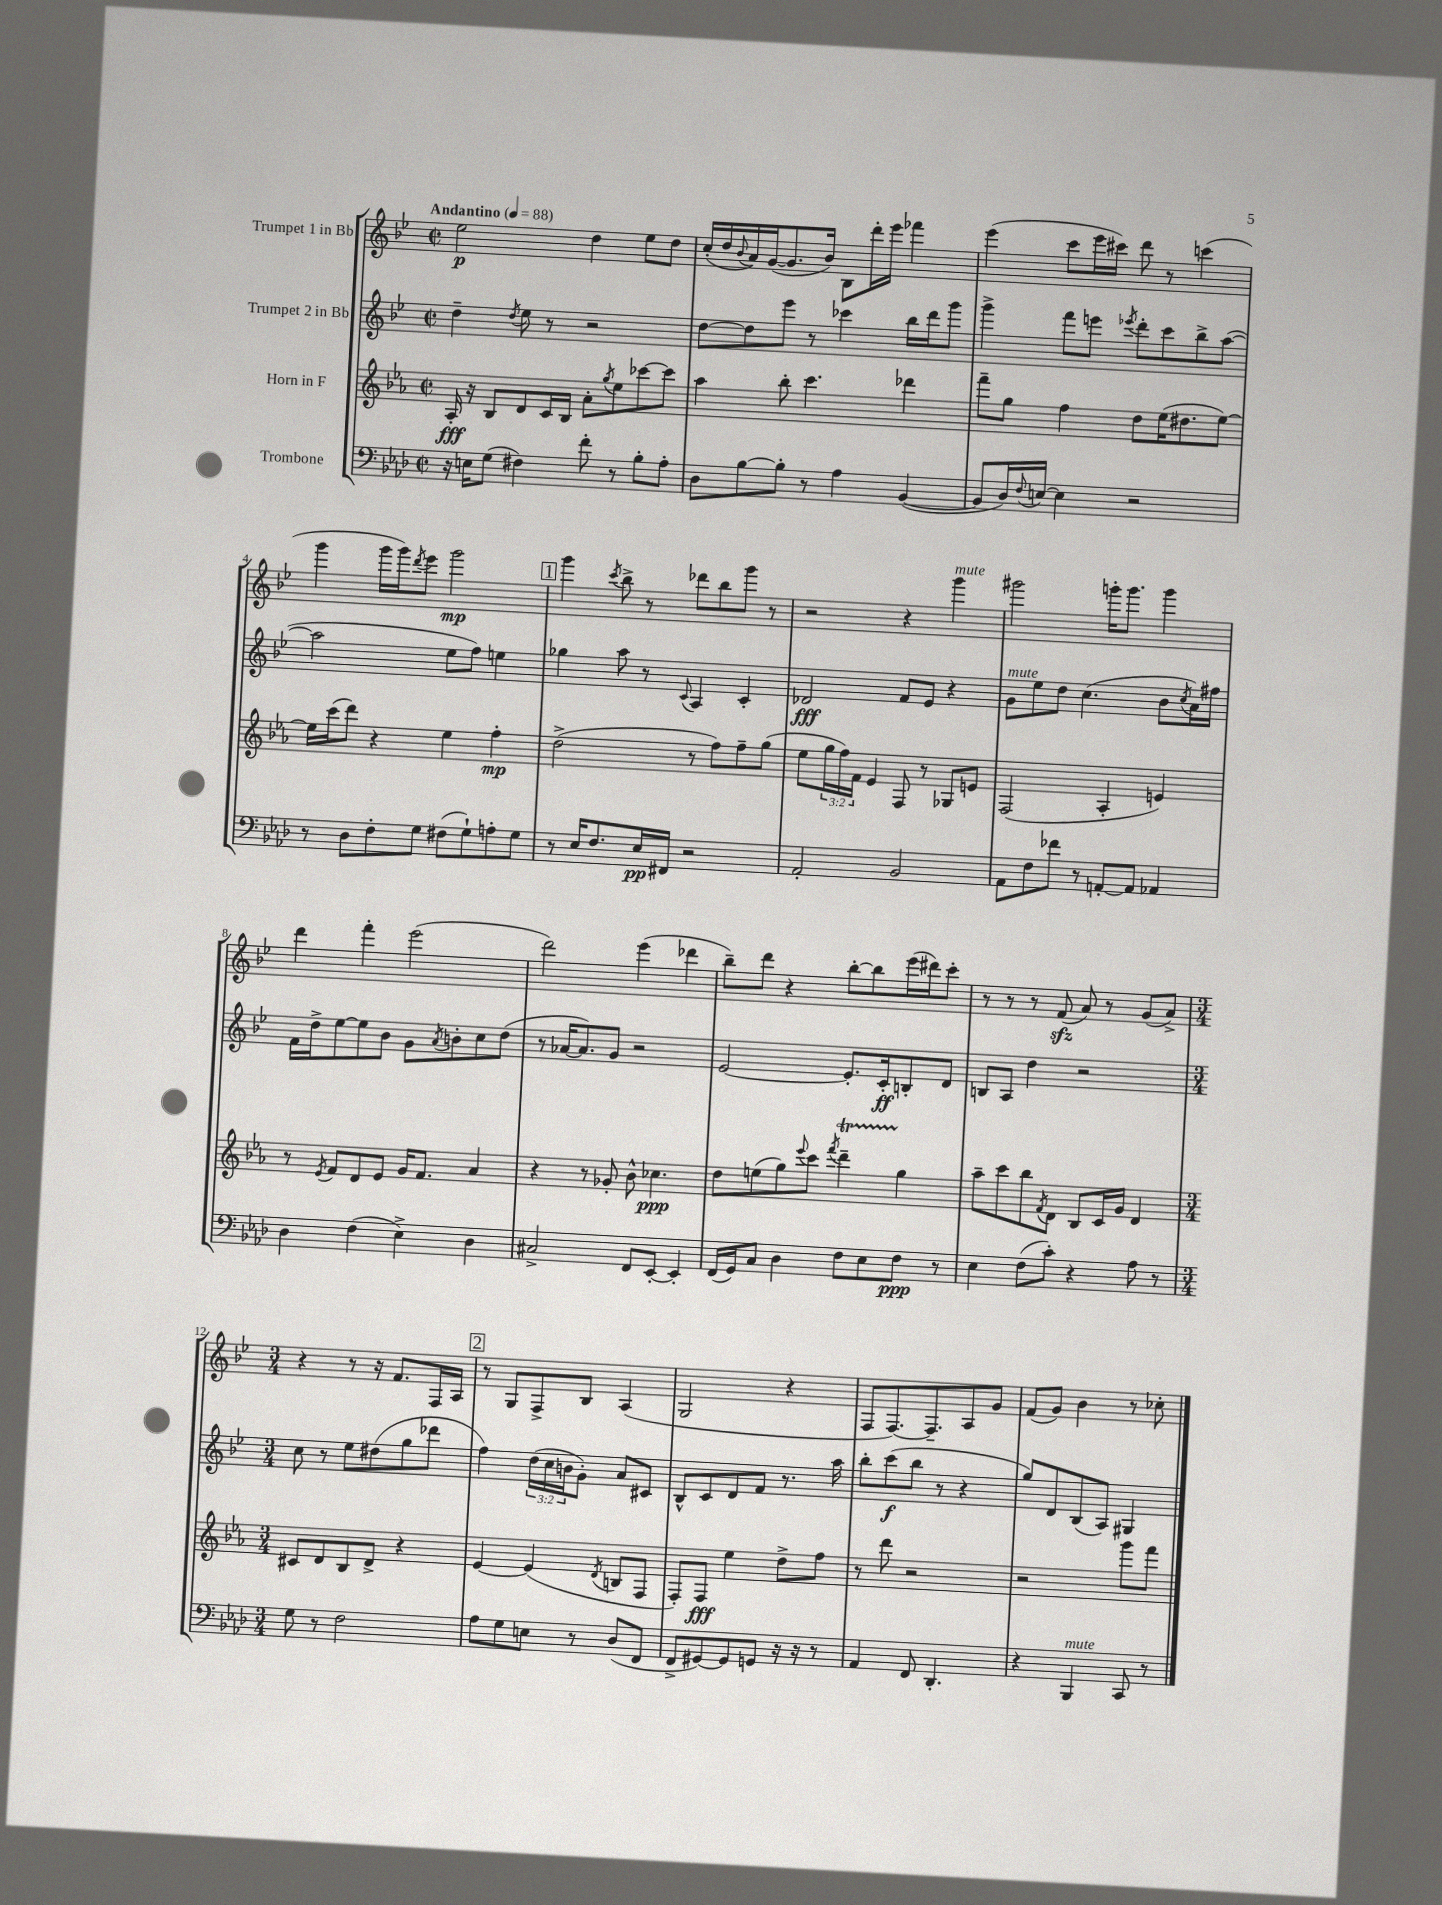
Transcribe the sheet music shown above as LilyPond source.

<<
\new StaffGroup <<
\new Staff = "s0" \with { instrumentName = "Trumpet 1 in Bb" } {
    \clef treble \key bes \major \defaultTimeSignature \time 2/2 \tempo "Andantino" 4 = 88
    ees''2\p d''4 ees''8 d''8 |
    c''16-.( d''16 \appoggiatura { bes'8 } a'16) g'16~( g'8. bes'16) bes8 d'''16-. ees'''16 fes'''4 |
    ees'''4( c'''8 ees'''16 cis'''16) d'''8 r8 c'''4( |
    g'''4 g'''16 g'''16) \acciaccatura { d'''8 } ees'''8 g'''2\mp |
    \mark \markup { \box "1" } g'''4 \acciaccatura { c'''8 } bes''8-> r8 des'''8 bes''8 g'''8 r8 |
    r2 r4 g'''4^\markup { \italic "mute" } |
    gis'''2 g'''16-. g'''8. g'''4 |
    d'''4 f'''4-. ees'''2( |
    d'''2) ees'''4( des'''4 |
    bes''8--) d'''8 r4 bes''8~-. bes''8 ees'''16( dis'''16) c'''8-. |
    r8 r8 r8 f'8\sfz( a'8) r8 g'8( a'8->) |
    \numericTimeSignature \time 3/4 r4 r8 r16 f'8. f16 a16 |
    \mark \markup { \box "2" } r8 g8 f8-> bes8 a4( |
    g2 r4 |
    f8 f8.~) f8.-- a8 g'8 |
    f'8( g'8) bes'4 r8 ces''8-. \bar "|." |
}
\new Staff = "s1" \with { instrumentName = "Trumpet 2 in Bb" } {
    \clef treble \key bes \major \defaultTimeSignature \time 2/2 \override Staff.TupletNumber.text = #tuplet-number::calc-fraction-text
    d''4-- \acciaccatura { d''8 } ees''8 r8 r2 |
    d''8~ d''8 ees'''8 r8 ces'''4 bes''16 d'''16 g'''8 |
    g'''4-> f'''8 e'''8 \acciaccatura { ees'''8 } d'''8-. c'''8 bes''8-> a''8~( |
    a''2 ees''8 f''8) e''4 |
    \mark \markup { \box "1" } ges''4 a''8 r8 \appoggiatura { c'8 } a4 c'4-. |
    des'2\fff f'8 ees'8 r4 |
    g'8^\markup { \italic "mute" } ees''8 d''8 c''4.( bes'8 \acciaccatura { c''8 } a'16) fis''16 |
    f'16 d''16-> ees''8~ ees''8 bes'8 g'8 \acciaccatura { a'8 } b'8-. c''8 d''8( |
    r8 aes'16~ aes'8.) g'8 r2 |
    ees'2~ ees'8.-. c'16-.\ff b8-. d'8 |
    b8 a8 d''4 r2 |
    \numericTimeSignature \time 3/4 c''8 r8 ees''8 dis''8( g''8 des'''8 |
    \mark \markup { \box "2" } f''4) \tuplet 3/2 { d''16( c''16 b'16 } g'8-.) a'8 cis'8 |
    bes8-^ c'8 d'8 f'8 r8. a''16 |
    bes''8-. c'''8\f( bes''8 r8 r4 |
    g''8) d'8 bes8( a8) gis4 \bar "|." |
}
\new Staff = "s2" \with { instrumentName = "Horn in F" } {
    \clef treble \key ees \major \defaultTimeSignature \time 2/2 \override Staff.TupletNumber.text = #tuplet-number::calc-fraction-text
    aes16-.\fff r16 bes8 d'8 c'16 bes16 aes'8-. \acciaccatura { g''8 } ees''8 ces'''8~ ces'''8 |
    aes''4 bes''8-. c'''4. des'''4 |
    f'''8-- g''8 f''4 d''8 ees''16( dis''8. ees''8~) |
    ees''16 c'''16( d'''8) r4 ees''4 f''4-.\mp |
    \mark \markup { \box "1" } d''2->( r8 f''8) f''8-- g''8( |
    ees''8 \tuplet 3/2 { g''16 f''16) f'16 } ees'4 f8 r8 ges8 e'8 |
    f2( aes4-. e'4) |
    r8 \acciaccatura { ees'8 } f'8 d'8 ees'8 g'16 f'8. aes'4 |
    r4 r8 ges'8-. bes'8-^ ces''4.\ppp |
    d''8 e''8( g''8) \appoggiatura { ees'''8 } c'''8 \acciaccatura { f'''8 } d'''4--\startTrillSpan g''4\stopTrillSpan |
    aes''8-- c'''8 bes''8 \acciaccatura { f'8 } d'8 bes8 c'16 g'16 d'4 |
    \numericTimeSignature \time 3/4 cis'8 d'8 bes8 d'8-> r4 |
    \mark \markup { \box "2" } ees'4~ ees'4( \acciaccatura { d'8 } b8 f8 |
    f8-.) f8\fff ees''4 d''8-> f''8 |
    r8 d'''8 r2 |
    r2 g'''8 f'''8 \bar "|." |
}
\new Staff = "s3" \with { instrumentName = "Trombone" } {
    \clef bass \key aes \major \defaultTimeSignature \time 2/2
    r16 e16 g8( fis4) f'8-. r8 bes8-. aes8-. |
    des8 bes8~ bes8-. r8 aes4 bes,4~( |
    bes,8 des16) \appoggiatura { f8 } e16~ e4 r2 |
    r8 des8 f8-. g8 fis8( g8-!) a8-. g8 |
    \mark \markup { \box "1" } r8 ees16 f8. ees16\pp fis,16 r2 |
    aes,2-. bes,2 |
    aes,8 f8 fes'8 r8 a,8~-. a,8 aes,4 |
    des4 f4( ees4->) des4 |
    cis2-> f,8 ees,8~-. ees,4-. |
    f,16( g,16) c8 des4 f8 ees8 f8\ppp r8 |
    ees4 f8( c'8-.) r4 aes8 r8 |
    \numericTimeSignature \time 3/4 g8 r8 f2 |
    \mark \markup { \box "2" } aes8 g8 e8 r8 des8( f,8 |
    f,8-> gis,8~) gis,8 g,8 r16 r16 r8 |
    aes,4 f,8 des,4.-. |
    r4 bes,,4^\markup { \italic "mute" } c,8 r8 \bar "|." |
}
>>
>>
